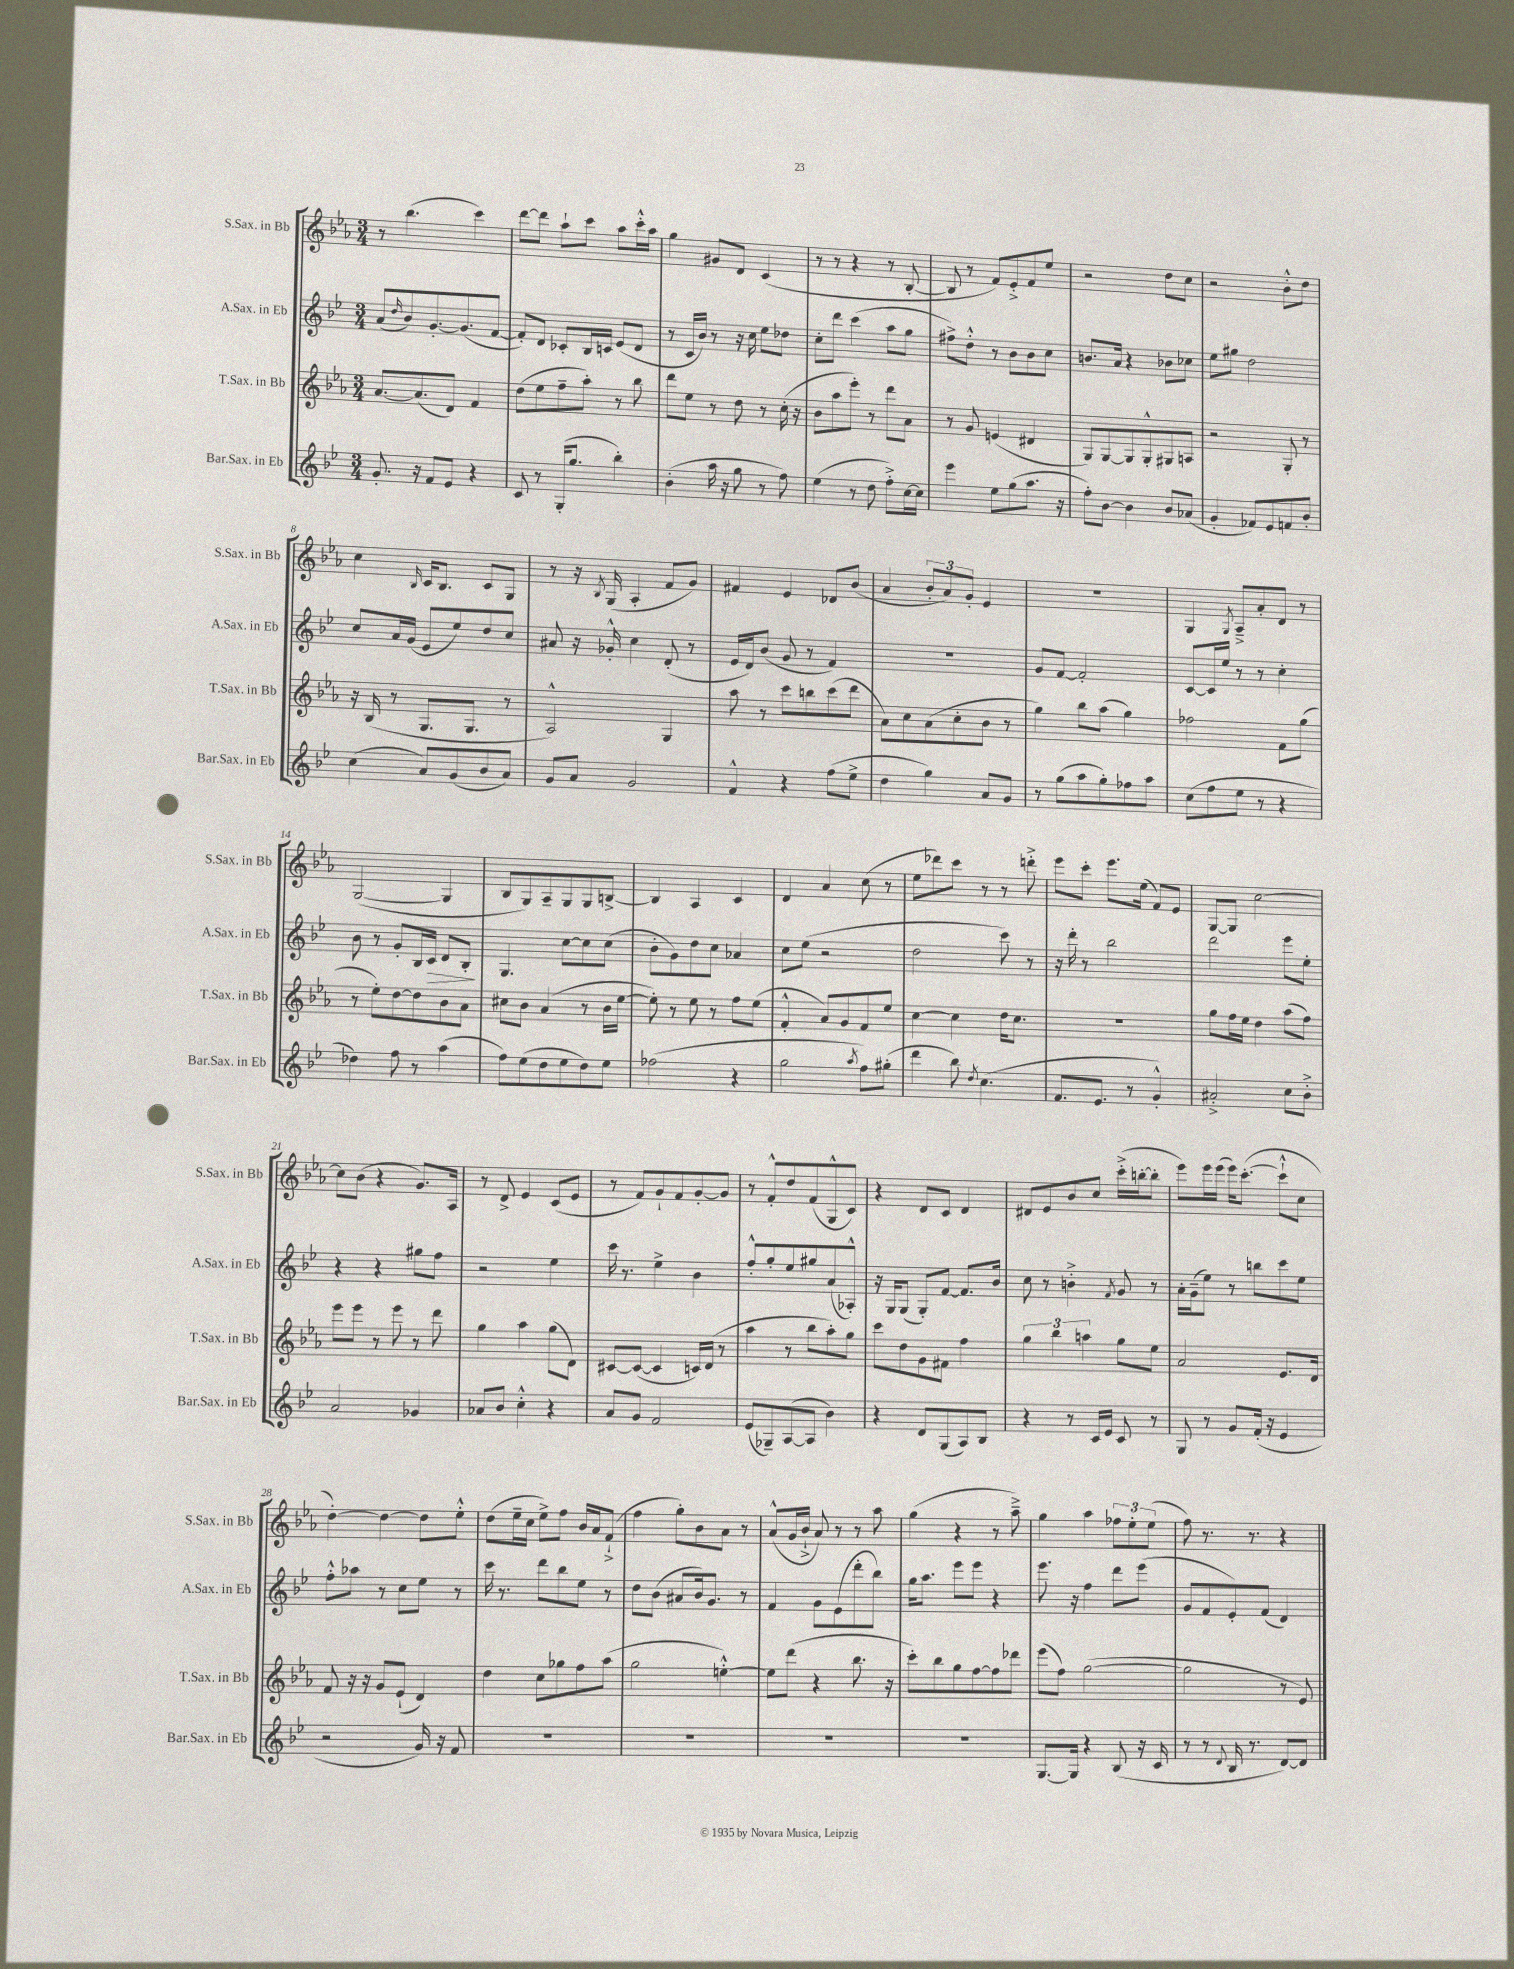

**kern	**kern	**kern	**kern
*staff4	*staff3	*staff2	*staff1
*clefG2	*clefG2	*clefG2	*clefG2
*k[b-e-]	*k[b-e-a-]	*k[b-e-]	*k[b-e-a-]
*M3/4	*M3/4	*M3/4	*M3/4
8.g'/	[8.a-/L	(8a/L	8r
.	.	16qqdd/	.
.	.	8b-/)	(4.bb-\
16r	(8.a-/]	.	.
8f/L	.	[8.g'/	.
8e-/J	8d/J)	.	.
.	.	(8.g/]	.
4r	4f/	.	4ccc\)
.	.	[8f/J	.
=	=	=	=
8c/	(8dd\L	8f'/]L)	[8ddd\L
8r	8ee-\	8d/J	8ddd\]J
(16G'/LK	8ff~\	8c-'/L	8aa-`\L
8.gg/J	.	.	.
.	8aa-'\J)	16B-/L	8ccc\J
.	.	16c/JJ	.
4bb-'\)	8r	(8e-/L	8aa-\L
.	8bb-\	8d/J	16ccc'^^\L
.	.	.	16aa-\JJ
=	=	=	=
(4b-'\	8ddd\L	8r	4gg\
.	8ee-\J	16c/LL	.
.	.	16b-/JJ)	.
16aa\	8r	8r	8g#/L
16r	.	.	.
8gg\	8dd\	16r	8d/J
.	.	16cc\	.
8r	8r	8ee-\L	(4c/
8ff\)	(16cc'\	8dd-\J	.
.	16r	.	.
=	=	=	=
(4ee-\	8b-\L	8cc'\L	8r
.	8aa-\	8ddd\J	8r
8r	8eee-'\J)	(4ccc\	4r
8dd\	8r	.	.
8ff'^\L)	8ddd\L	8aa\L	8r
[16cc\L	8a-\J	8gg\J	[8B-'/
16cc\]JJ	.	.	.
=	=	=	=
4eee-\	8r	8ff#^\L)	8B-/]
.	8g/	8dd'^^\J	8r
8ee-\L	(4e/	8r	8f/L)
(8gg\	.	8b-\L	8e-'^/
8.aa\J	4d#/	8b-\	8f/
.	.	8cc\J	8ee-/J
16r	.	.	.
=	=	=	=
8ff'\L)	8G/L)	8.b/L	2r
[8b-\J	[8G/	.	.
.	.	16a/Jk	.
4b-\]	8G/]	4r	.
.	8G'^^/	.	.
8b-/L	8G#/	8b-\L	8dd\L
(8a-/J	8A/J	8cc-\J	8cc\J
=	=	=	=
4g'/	2r	8ee-\L	2r
.	.	8gg#\J	.
8f-/L)	.	2dd\	.
8e-/	.	.	.
8f/	8G'/	.	8b-'^^\L
8b-'/J	8r	.	8dd\J
=	=	=	=
(4cc\	16r	8cc/L	4cc\
.	(16B-/	.	.
.	8r	16a/L	.
.	.	(16g/JJ	.
.	.	.	16qqB-/
8a/L)	8.G/L	8e-/L	16c/LK
.	.	.	8.B-/J
(8g/	.	8ee-/)	.
.	8.G/J	.	.
8b-/	.	8dd/	8c/L
8a/J)	8r	8cc/J	8G/J
=	=	=	=
8g/L	2A-^^/)	8a#/	8r
8a/J	.	16r	16r
.	.	.	8qB-/
.	.	16g-'^^/	(16G/
2g/	.	4cc\	4A-'/
.	4G/	(8d'/	8f/L
.	.	8r	8g/J)
=	=	=	=
4f^^/	8aa-\	16e-/LL	4f#/
.	.	16d/J)	.
.	8r	(8b-/J	.
4r	8ccc\L	8g/	4e-/
.	8bb\	8r	.
(8ff\L	(8ccc\	4f/)	8d-/L
8ee-^\J	8ddd\J	.	(8b-/J
=	=	=	=
4dd\	8a-\L)	2.r	4a-/
.	8cc\	.	.
4gg\)	(8a-\	.	12b-'/L
.	.	.	12a-/)
.	8cc'\	.	.
.	.	.	12g'/J
8a/L	8b-\J	.	4e-/
8g/J	8r	.	.
=	=	=	=
8r	4gg\)	8g/L	2.r
(8gg\L	.	[8f/J	.
8aa\	8bb-\L	2f'/]	.
8gg'\)	(8aa-\J	.	.
8ff-\	4gg\)	.	.
8aa\J	.	.	.
=	=	=	=
(8cc\L	2ff-\	[8c/L	4G/
8ff\	.	16c/]L	.
.	.	16ee-/JJ	.
.	.	.	8qG/
8ee-\J	.	8r	8A-~^/L
8r	.	8r	8a-'/
4r	8f\L	4cc'\	8d/J
.	(8gg\J	.	8r
=	=	=	=
4dd-\)	8r	8b-\	([2G/
.	8ee-'\L)	8r	.
8ff\	[8dd\	8g'/L	.
8r	8dd\]	16B-/L	.
.	.	16c/JJ	.
(4aa\	8b-\	8d/L	4G/]
.	8a-\J	8B-'/J	.
=	=	=	=
8ff\L)	8cc#\L	4.G/	8B-/L
(8ee-\	8b-\J	.	8G/)
8dd\	(4a-/	.	8A-~/
8ee-\	.	[8cc\L	8G/
8dd\)	8r	8cc\]	8G/
8ee-\J	16b-\LL	(8cc\J	[8B^/J
.	[16ee-\JJ	.	.
=	=	=	=
(2ff-\	8ee-'\])	8b-'\L	4B/]
.	8r	8g\)	.
.	8ee-\	8dd\	4A-/
.	8r	8cc\J	.
4r	8ff\L	4a-/	4c/
.	(8ee-\J	.	.
=	=	=	=
2gg\	4f'^^/	8cc\L	4d/
.	.	(8ee-\J	.
.	8a-/L)	2r	4a-/
.	8g/	.	.
8qaa/	.	.	.
8ff\L)	8f/	.	(8cc\
(8gg#'\J	8ee-/J	.	8r
=	=	=	=
4ddd\	[4cc\	2dd\	8ee-\L
.	.	.	8ddd-\)
8bb-\)	4cc\]	.	8ccc\J
8qdd/	.	.	.
(4.cc\	.	.	8r
.	16dd\LK	8ccc\)	8r
.	8.cc\J	.	.
.	.	8r	8ddd'^\
=	=	=	=
8.f/L	2.r	16r	8eee-\L
.	.	16ddd'\	.
.	.	8r	8ccc'\J
8.e-/J	.	.	.
.	.	2bb-\	8.eee-\L
8r	.	.	.
.	.	.	(16ee-\Jk
4g'^^/)	.	.	8f/L)
.	.	.	8e-/J
=	=	=	=
2a#'^/	8gg\L	2ddd\	[8G/L
.	16ff\L	.	8G/]J
.	16ee-\JJ	.	.
.	4dd\	.	[2cc\
8cc\L	(8aa-\L	8eee-\L	.
8b-'^\J	8ff\J)	8ee-'\J	.
=	=	=	=
2a/	8eee-\L	4r	8cc\]L
.	8eee-\J	.	(8b-\J
.	8r	4r	4r
.	8eee-\	.	.
4g-/	8r	8gg#\L	8.g/L)
.	8ddd\	8ff\J	.
.	.	.	16A-/Jk
=	=	=	=
8a-/L	4gg\	2r	8r
8b-/J	.	.	8d^/
4cc'^^\	4aa-\	.	4e-/
4r	(8gg\L	4ee-\	(8c/L
.	8d\J)	.	8e-/J
=	=	=	=
8a/L	[8c#/L	16ccc\	8r
.	.	8.r	.
8g/J	(8c#/_J	.	8f/L)
2f/	4c#/]	4ee-^\	8g`/
.	.	.	8f/
.	16c/LL)	4b-\	[8g'/
.	(16d/JJ	.	.
.	8r	.	8g/]J
=	=	=	=
(8e-/L	4aa-\	8ff'^^/L	8r
8G-~/)	.	8gg'/	8f'^^/L
([8A/	8r	8ee-/	8dd/
8A/]J	8bb-\L	8gg#/	(8f/
4b-\)	8aa-'\)	(8a/	8G^^/
.	8gg\J	8A-'^^/J)	8c/J)
=	=	=	=
4r	8ccc\L	16r	4r
.	.	16G/LK	.
.	8dd\	(8G/J	.
8d/L	8g\	8G'/L)	8d/L
(8G/	8f#\J	[8f/J	8c/J
8A/)	4ff\	8.f/]L	4d/
8B-/J	.	.	.
.	.	16b-/Jk	.
=	=	=	=
4r	6gg\	8cc\	8d#/L
.	.	8r	8e-/
.	6bb-\	.	.
8r	.	4b'^\	8b-/
.	6aa\	.	.
16c/LL	.	.	8cc/J
16e-/JJ	.	.	.
.	.	8qf/	.
8c/	8gg\L	8g/	(16ccc'^\LL
.	.	.	[16bb'\J
8r	8ee-\J	8r	8bb'\]J
=	=	=	=
8G/	2a-/	16a'\LL	8eee-\L)
.	.	(16g~\J	.
8r	.	8ee-\J)	16eee-\L
.	.	.	(16eee-\JJ
8g/L	.	8r	16eee-\LK)
.	.	.	([8.ccc'\J
(16f'/Jk	.	8bb\L	.
16r	.	.	.
4e-/	8.e-/L	8ccc\	8ccc`^^\]L
.	.	8ee-\J	8cc\J
.	16d/Jk	.	.
=	=	=	=
2r	8f/	8ff'^^\L	[4dd'\)
.	16r	8aa-\J	.
.	16r	.	.
.	8g/L	8r	4dd\_
.	(8e-`/J	8cc\L	.
16g/)	4d/)	8ee-\J	8dd\]L
16r	.	.	.
8f/	.	8r	8ee-'^^\J
=	=	=	=
2.r	4dd\	16ccc\	(8dd\L
.	.	8.r	.
.	.	.	16ee-~\L
.	.	.	16cc\JJ
.	8cc\L	8ddd\L	8ee-^\L)
.	8gg-\	8bb-\	8ff\J
.	8ff\	8ee-\J	16b-/LL
.	.	.	16a-/J
.	(8aa-\J	8r	(8f`^/J
=	=	=	=
2.r	2gg\	8dd\L	4ff\
.	.	(8b-\J	.
.	.	8a#/L	8gg'\L)
.	.	16b-/k)	8b-\
.	.	8.g/J	.
.	[4ee'^^\)	.	8a-\J
.	.	8r	8r
=	=	=	=
2.r	8ee\]L	4f/	(8a-^^/L
.	(8ddd\J	.	16g/L
.	.	.	16b-`^/JJ
.	4r	8g\L	8a-/)
.	.	(8e-\	8r
.	8.bb-\	8ddd'\	8r
.	.	8bb-\J)	8aa-\
.	16r	.	.
=	=	=	=
2.r	8ccc'\L)	16gg\LK	(4gg\
.	.	8.aa\J	.
.	8bb-\	.	.
.	8gg\	8eee-\L	4r
.	[8ff\	8eee-\J	.
.	8ff\]	4r	8r
.	8ddd-\J	.	8aa-~^\)
=	=	=	=
[8.G/L	(8eee-\L	8.eee-\	4gg\
.	8ff\J)	.	.
16G/]Jk	.	16r	.
4r	([2gg\	4ff\	4aa-\
(8B-/	.	8ddd\L	12ff-\L
.	.	.	12ee-'\
16r	.	(8eee-\J	.
.	.	.	(12ee-\J
16c/	.	.	.
=	=	=	=
8r	2gg\]	8g/L	8ff\)
8r	.	8f/	8.r
8qqd/	.	.	.
16B-/	.	8e-'/)	.
8.r	.	.	8.r
.	.	(8f/J	.
[8d/L)	8r	4d/)	4r
8d/]J	8e-/)	.	.
==	==	==	==
*-	*-	*-	*-
